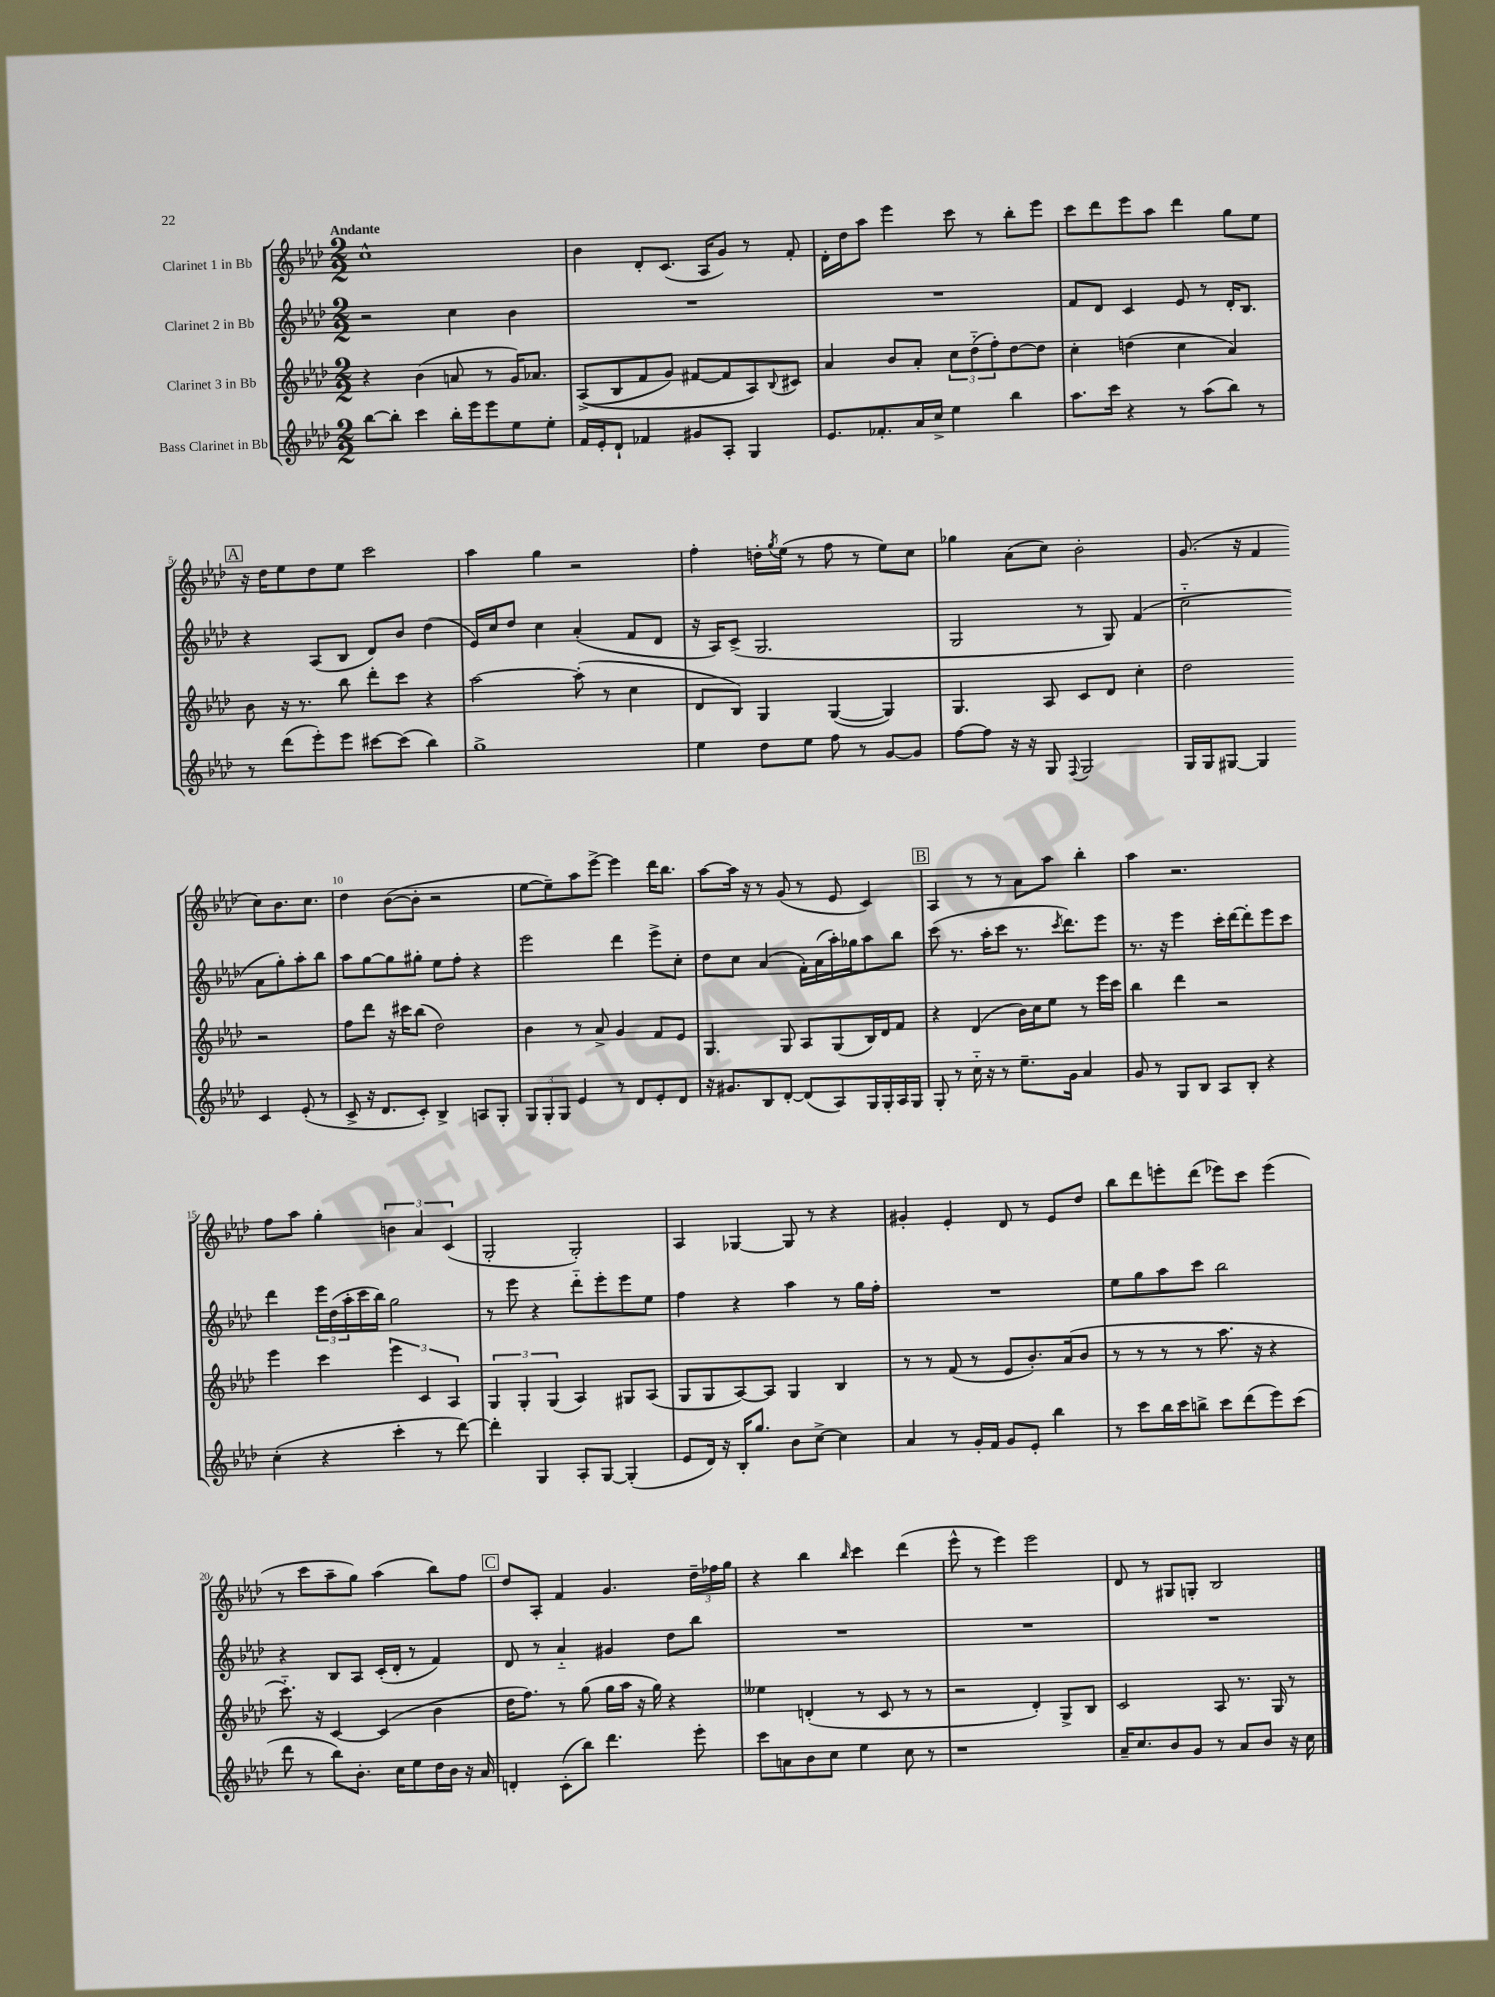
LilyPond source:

<<
\new StaffGroup <<
\new Staff = "s0" \with { instrumentName = "Clarinet 1 in Bb" } {
    \clef treble \key aes \major \numericTimeSignature \time 2/2 \tempo "Andante"
    c''1-^ |
    bes'4 des'8-. c'8.( aes16 g'8) r8 f'8-. |
    des'16-. des''16 aes''8 ees'''4 c'''8 r8 bes''8-. ees'''8 |
    c'''8 des'''8 ees'''8 aes''8 des'''4 g''8 ees''8 |
    \mark \markup { \box "A" } r16 des''16 ees''8 des''8 ees''8 c'''2 |
    aes''4 g''4 r2 |
    f''4-. d''16-. \acciaccatura { g''8 } ees''16( r8 f''8 r8 ees''8) c''8 |
    ges''4 aes'8( c''8) bes'2-. |
    g'8.( r16 f'4 c''8) bes'8. c''8. |
    des''4 bes'8~( bes'8-. r2 |
    ees''8~ ees''8--) aes''8 ees'''8~-> ees'''4 des'''16 bes''8. |
    aes''8~ aes''16 r16 r8 g'8( r8 ees'8 c'4) |
    \mark \markup { \box "B" } aes4 r8 r8 aes'8 aes''8 bes''4-. |
    aes''4 r2. |
    f''8 aes''8 g''4-. \tuplet 3/2 { b'4 aes'4 c'4( } |
    g2-. g2-.) |
    aes4 ges4~ ges8 r8 r4 |
    gis'4-. ees'4-. des'8 r8 ees'8 des''8 |
    bes''8 des'''8 e'''8-. des'''8( ees'''8) c'''8 ees'''4( |
    r8 c'''8 aes''8-- g''8) aes''4( bes''8) f''8 |
    \mark \markup { \box "C" } des''8 aes8-. f'4 g'4. \tuplet 3/2 { des''16-- fes''16 g''16 } |
    r4 bes''4 \grace { bes''16 } c'''4 des'''4( |
    ees'''8-^ r8 ees'''4) ees'''2 |
    des'8 r8 gis8 g8-. bes2 \bar "|." |
}
\new Staff = "s1" \with { instrumentName = "Clarinet 2 in Bb" } {
    \clef treble \key aes \major \numericTimeSignature \time 2/2
    r2 c''4 bes'4 |
    R1 |
    R1 |
    f'8 des'8 c'4 ees'8 r8 des'16-. bes8. |
    \mark \markup { \box "A" } r4 aes8( bes8 des'8) bes'8 des''4( |
    ees'16) c''16 des''8 c''4 aes'4-.( f'8 des'8 |
    r16 aes16) c'8->( g2. |
    g2 r8 g8) f'4( |
    c''2-_ aes'8 g''8-.) aes''8-. bes''8 |
    aes''8 g''8~ g''8 gis''8-. ees''8 f''8-. r4 |
    ees'''2 des'''4 ees'''8-> c''8-. |
    des''8 c''8 aes'4( f'16-.) aes'16( aes''16-.) ges''16 aes''8 bes''8 |
    \mark \markup { \box "B" } c'''8( r8. aes''16-. c'''8 r8. \acciaccatura { c'''8 } des'''8.) ees'''8 |
    r8. r16 ees'''4 c'''16-. des'''16~ des'''8-. ees'''8 c'''8 |
    des'''4 \tuplet 3/2 { ees'''16 des''16( aes''16-. } c'''16 bes''16) g''2 |
    r8 ees'''8 r4 des'''8-_ ees'''8-. ees'''8 ees''8 |
    f''4 r4 aes''4 r8 g''16 f''16-. |
    R1 |
    ees''8 g''8 aes''8 c'''8 bes''2 |
    r4 bes8 aes8 c'16-.( des'16-. r8 f'4) |
    \mark \markup { \box "C" } des'8 r8 aes'4-_ gis'4 des''8 bes''8 |
    R1 |
    R1 |
    R1 \bar "|." |
}
\new Staff = "s2" \with { instrumentName = "Clarinet 3 in Bb" } {
    \clef treble \key aes \major \numericTimeSignature \time 2/2
    r4 bes'4( a'8 r8 g'16) aes'8. |
    aes8->(\( bes8 f'8 g'8) fis'8~ fis'8 aes8\) \appoggiatura { bes8 } cis'8 |
    aes'4 bes'8 aes'8-. \tuplet 3/2 { c''8 des''8-_( f''8-.) } des''8~ des''8 |
    c''4-. d''4( c''4 aes'4) |
    \mark \markup { \box "A" } bes'8 r16 r8. bes''8 des'''8-. c'''8 r4 |
    aes''2~ aes''8-.( r8 c''4 |
    des'8 bes8) g4 g4~( g4) |
    g4. aes8 c'8 des'8 c''4-. |
    des''2 r2 |
    f''8 des'''8 r16 cis'''16 bes''8( des''2) |
    bes'4 r8 aes'8-> g'4 f'8 ees'8 |
    g4. g8 aes8 g8( bes16) des'16 f'8 |
    \mark \markup { \box "B" } r4 des'4( bes'16) c''16 ees''8 r8 ees'''16 c'''16 |
    bes''4 des'''4 r2 |
    ees'''4 c'''4 \tuplet 3/2 { ees'''4 c'4 aes4 } |
    \tuplet 3/2 { g4 g4-. g4( } aes4) gis8 aes8( |
    g8 g8 aes8~) aes8 g4 bes4 |
    r8 r8 f'8( r8 ees'8 bes'8.-.) aes'16( bes'8 |
    r8 r8 r8 r8 aes''8. r16 r4 |
    c'''8.-_) r16 c'4~ c'4( bes'4 |
    \mark \markup { \box "C" } des''16 f''8.) r8 g''8( g''16 aes''16 r16 g''16) r4 |
    eeses''4 d'4-.( r8 c'8 r8 r8 |
    r2 des'4-.) g8-> bes8 |
    c'2 aes8 r8. g16 r8 \bar "|." |
}
\new Staff = "s3" \with { instrumentName = "Bass Clarinet in Bb" } {
    \clef treble \key aes \major \numericTimeSignature \time 2/2
    bes''8~ bes''8-. c'''4 bes''16-. ees'''16 ees'''8 ees''8 ees''8-. |
    f'16 ees'16-. des'8-! fes'4 gis'8 aes8-. g4 |
    ees'8. fes'8.-. aes'16 c''16-> ees''4 bes''4 |
    aes''8. c'''16 r4 r8 aes''8( bes''8) r8 |
    \mark \markup { \box "A" } r8 des'''8( ees'''8-.) ees'''8 cis'''8~ cis'''8( bes''4) |
    g''1-> |
    ees''4 des''8 ees''8 f''8 r8 g'8~ g'8 |
    f''8~ f''8 r16 r16 g8 \appoggiatura { f8 } g2 |
    g16 g16 gis8~ gis4 c'4 ees'8-.( r8 |
    c'8-> r16 des'8. c'8-.) bes4-> a8 g8-. |
    \tuplet 3/2 { g8 g8-. g8 } ees'4 r8 des'8 ees'8-. des'8 |
    r16 gis'8. bes8 des'8~-. des'8( aes8) g16 g16-. aes16 g16 |
    \mark \markup { \box "B" } g8-. r8 c''16-_ r16 r8 ees''8.-- g'16 aes'4 |
    g'8 r8 g8 bes8 aes8 bes8-. r4 |
    c''4-.( r4 c'''4-. r8 des'''8~) |
    des'''4-. g4 aes8-. g8~ g4-.( |
    ees'8 des'16) r16 bes16-. g''8. bes'8 c''8~-> c''4 |
    aes'4 r8 g'16-. f'16 g'8 ees'8-. bes''4 |
    r8 c'''8 bes''16 c'''16 b''8-> c'''8 des'''8( ees'''8) c'''8( |
    des'''8 r8 bes''8) bes'8.-. c''16 ees''8 des''16 bes'16 r16 aes'16 |
    \mark \markup { \box "C" } d'4-. c'8-.( bes''8) des'''4. ees'''8-. |
    c'''8 a'8 bes'8 c''8 ees''4 c''8 r8 |
    r1 |
    aes'16-- c''8. bes'8 g'8 r8 aes'8 bes'8 r16 c''16 \bar "|." |
}
>>
>>
\layout { \context { \Score \override BarNumber.break-visibility = ##(#f #t #t) barNumberVisibility = #(every-nth-bar-number-visible 5) } }
